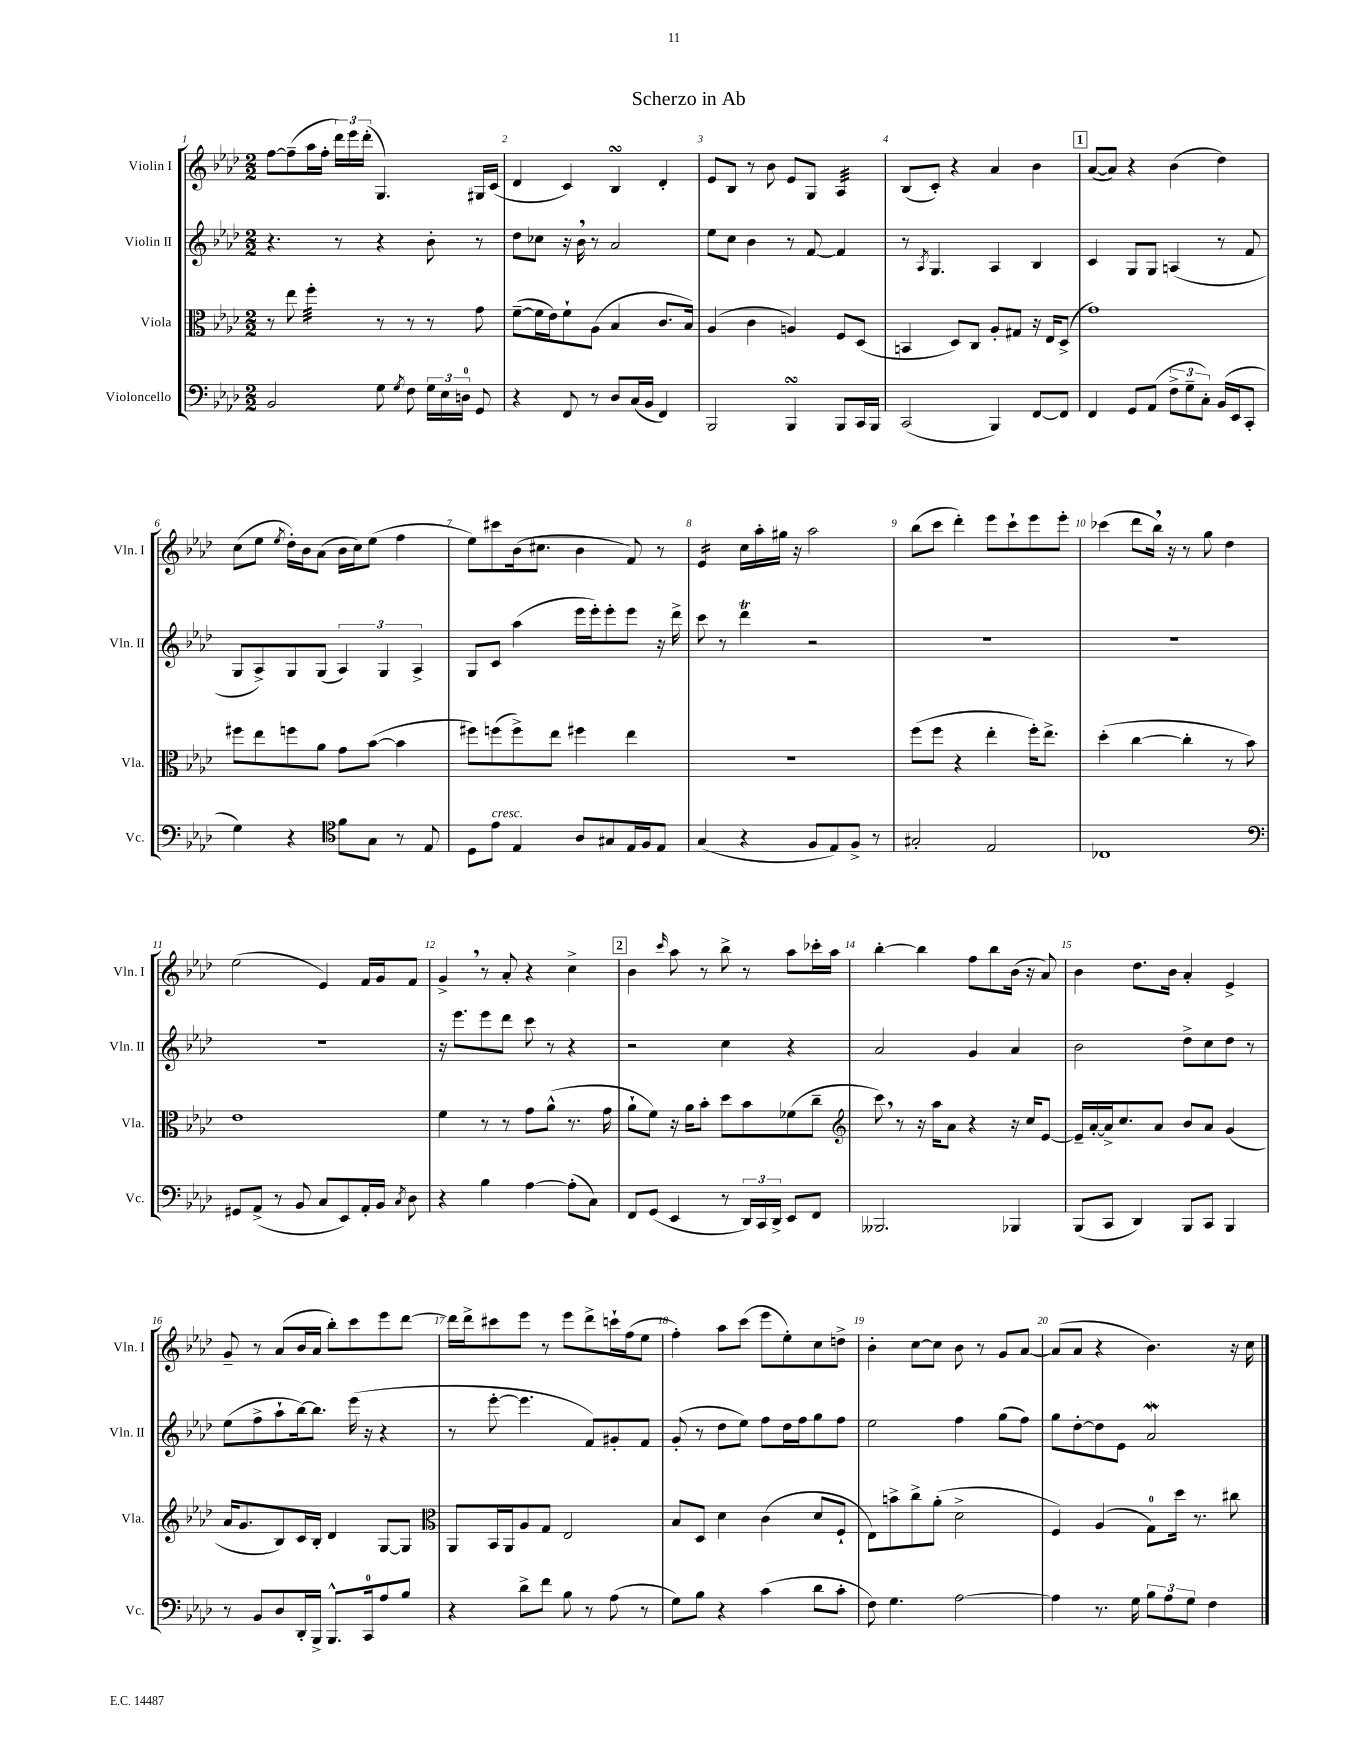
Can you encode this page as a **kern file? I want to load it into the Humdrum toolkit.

**kern	**kern	**kern	**kern
*staff4	*staff3	*staff2	*staff1
*clefF4	*clefC3	*clefG2	*clefG2
*k[b-e-a-d-]	*k[b-e-a-d-]	*k[b-e-a-d-]	*k[b-e-a-d-]
*M2/2	*M2/2	*M2/2	*M2/2
2BB-/	8r	4.r	[8ff\L
.	8ee-\	.	(8ff~\]
.	4ff'\	.	16aa-\L
.	.	.	16ff'\JJ
.	.	8r	24ddd-\LL)
.	.	.	24eee-\
.	.	.	(24ddd-'\JJ
8G\	8r	4r	4.G/)
8qG/	.	.	.
8F\	8r	.	.
24G\LL	8r	8b-'\	.
24E-\	.	.	.
24D\JJ	.	.	.
8GG/	8g\	8r	16G#/LL
.	.	.	(16c/JJ
=	=	=	=
4r	([8f~\L	8dd-\L	4d-/
.	16f\]L	8cc-\J	.
.	16e-\J)	.	.
8FF/	8f`\	16r	4c/)
.	.	16b-\	.
8r	(8A-\J	8r	.
8D-/L	4B-/	2a-/	4B-/
(16C/L	.	.	.
16BB-/JJ	.	.	.
4FF/)	8.c/L	.	4d-'/
.	16B-/Jk)	.	.
=	=	=	=
2BBB-/	(4A-/	8ee-\L	8e-/L
.	.	8cc\J	8B-/J
.	4c\	4b-\	8r
.	.	.	8b-\
4BBB-/	4A/)	8r	8e-/L
.	.	[8f/	8G/J
8BBB-/L	8F/L	4f/]	4A-/
16CC/L	(8D-/J	.	.
16BBB-/JJ	.	.	.
=	=	=	=
(2CC/	4BB/	8r	(8B-/L
.	.	8qA-/	.
.	.	4.G/	8c'/J)
.	8D-/L)	.	4r
.	8C/J	.	.
4BBB-/)	8A-'/L	4A-/	4a-/
.	8G#/J	.	.
[8FF/L	16r	4B-/	4b-\
.	16E-/LK	.	.
8FF/]J	(8D-^/J	.	.
=	=	=	=
4FF/	1g)	4c/	([8a-/L
.	.	.	8a-/]J)
8GG/L	.	8G/L	4r
(8AA-/J	.	8G/J	.
12F^\L	.	(4A/	(4b-\
12G~\	.	.	.
12C'\J)	.	.	.
(16BB-/LL	.	8r	4dd-\)
16EE-/J	.	.	.
8CC'/J	.	8f/	.
=	=	=	=
4G\)	8ff#\L	8G/L	(8cc\L
.	8ee-\	8A-^/)	8ee-\J
.	.	.	8qee-/
4r	8ff\	8G/	16dd-'\LL)
.	.	.	16b-\J
.	8a-\J	(8G/J	(8a-\J
*clefC4	*	*	*
8f\L	8g\L	6A-/)	16b-\LL
.	.	.	16cc\J)
8G\J	([8b-\J	.	(8ee-\J
.	.	6G/	.
8r	4b-\]	.	4ff\
.	.	6A-^/	.
8E-/	.	.	.
=	=	=	=
8D-\L	8ff#\L)	8G/L	8ee-\L)
8e-\J	(8ff\	8c/J	8ccc#\
4E-/	8ff^\)	(4aa-\	(16b-\k
.	.	.	8.cc#\J
.	8ee-\J	.	.
8A-/L	4ff#\	16eee-\LL	4b-\
.	.	16eee-'\J)	.
8G#/	.	8eee-'\	.
16E-/L	4ee-\	8eee-\J	8f/)
16F/J	.	.	.
8E-/J	.	16r	8r
.	.	16ddd-^\	.
=	=	=	=
(4G/	1r	8ccc\	4e-/
.	.	8r	.
4r	.	4ddd-\	16cc\LL
.	.	.	16aa-'\
.	.	.	16gg#\JJ
.	.	.	16r
8F/L	.	2r	2aa-\
8E-/)	.	.	.
8F^/J	.	.	.
8r	.	.	.
=	=	=	=
2G#'/	(8ff\L	1r	(8bb-\L
.	8ff\J	.	8ccc\J
.	4r	.	4ddd-'\)
2E-/	4ee-'\	.	8eee-\L
.	.	.	8ccc`\
.	16ff'\LK)	.	8eee-\
.	8.ee-^\J	.	.
.	.	.	8eee-'\J
=	=	=	=
1C-	(4dd-'\	1r	(4ccc-\
.	[4cc\	.	8ddd-\L
.	.	.	16bb-\Jk)
.	.	.	16r
.	4cc'\]	.	8r
.	.	.	8gg\
.	8r	.	4dd-\
.	8b-\)	.	.
=	=	=	=
*clefF4	*	*	*
8GG#/L	1e-	1r	(2ee-\
(8AA-^/J	.	.	.
8r	.	.	.
8BB-/	.	.	.
8C/L	.	.	4e-/)
8EE-/)	.	.	.
16AA-'/L	.	.	16f/LL
16BB-/JJ	.	.	16g/J
8qC/	.	.	.
8D-\	.	.	8f/J
=	=	=	=
4r	4f\	16r	4g^/
.	.	8.eee-\L	.
4B-\	8r	8eee-\	8r
.	8r	8ddd-\J	8a-'/
[4A-\	8g\L	8ccc\	4r
.	(8a-^^\J	8r	.
(8A-'\]L	8.r	4r	4cc^\
8C\J)	.	.	.
.	16g\	.	.
=	=	=	=
8FF/L	8a-`\L	2r	4b-\
(8GG/J	8f\J)	.	.
.	.	.	16qqccc/
4EE-/	16r	.	8aa-\
.	16a-\LK	.	.
.	8b-'\J	.	8r
8r	8dd-\L	4cc\	8bb-^\
24DD-/LL)	8b-\	.	8r
24CC/	.	.	.
24DD-^/JJ	.	.	.
8EE-/L	(8f-\	4r	8aa-\L
8FF/J	8cc~\J	.	16ccc-'\L
.	.	.	16aa-\JJ
=	=	=	=
*	*clefG2	*	*
2.BBB--/	8ccc\)	2a-/	[4bb-'\
.	8r	.	.
.	16r	.	4bb-\]
.	16aa-\LK	.	.
.	8a-\J	.	.
.	4r	4g/	8ff\L
.	.	.	8bb-\
4BBB-/	16r	4a-/	(16b-\Jk
.	16cc/LK	.	16r
.	[8e-/J	.	8a-/)
=	=	=	=
(8BBB-/L	16e-~/]LL	2b-\	4b-\
.	[16a-'/	.	.
8CC/J	16a-^/]J	.	.
.	8.cc/	.	.
4DD-/)	.	.	8.dd-\L
.	8a-/J	.	.
.	.	.	16b-\Jk
8BBB-/L	8b-/L	8dd-^\L	4a-'/
8CC/J	8a-/J	8cc\	.
4BBB-/	(4g/	8dd-\J	4e-^/
.	.	8r	.
=	=	=	=
8r	16a-/LK	(8ee-\L	8g~/
.	8.g/	.	.
8BB-/L	.	8ff^\	8r
8D-/	8B-/)	8aa-`\	(8a-/L
16DD-'/L	16c/L	[16bb-\k)	16b-/L
16BBB-^/JJ	16B-'/JJ	8.bb-\]J	16a-/JJ
8.BBB-^^/L	4d-/	.	8bb-'\L)
.	.	(16eee-\	8ccc\
16CC/k	.	16r	.
8A-/	[8G/L	4r	8eee-\
8B-/J	8G/]J	.	[8ddd-\J
=	=	=	=
*	*clefC3	*	*
4r	8AA-/L	8r	16ddd-\]LL
.	.	.	16ddd-^\J
.	16BB-/L	[8eee-'\	8ccc#\
.	16AA-/J	.	.
8d-^\L	8A-/	4.eee-\]	8eee-\J
8f\J	8G/J	.	8r
8B-\	2E-/	.	8eee-\L
8r	.	8f/L)	8ddd-^\
(8A-\	.	8g#'/	16ccc`\L
.	.	.	(16ff\J
8r	.	8f/J	8ee-\J
=	=	=	=
8G\L)	8B-/L	(8g'/	4ff'\)
8B-\J	8D-/J	8r	.
4r	4d-\	8dd-\L	8aa-\L
.	.	8ee-\J)	(8ccc\J
(4c\	(4c\	8ff\L	8eee-\L
.	.	16dd-\L	8ee-'\)
.	.	16ff\J	.
8d-\L	8d-/L	8gg\	8cc\
8c'\J	8F`/J	8ff\J	8dd^\J
=	=	=	=
8F\)	8E-\L)	2ee-\	4b-'\
4.G\	8b^\	.	.
.	8cc^\	.	[8cc\L
.	(8a-'\J	.	8cc\]J
[2A-\	2d-^\	4ff\	8b-\
.	.	.	8r
.	.	(8gg\L	8g/L
.	.	8ff\J)	[8a-/J
=	=	=	=
4A-\]	4F/)	8gg\L	(8a-/]L
.	.	[8dd-'\	8a-/J
8.r	(4A-/	8dd-\]	4r
.	.	8e-\J	.
16G\	.	.	.
12B-\L	8G\L)	2a-/	4.b-\)
12A-\	.	.	.
.	16dd-\Jk	.	.
12G\J	.	.	.
.	8.r	.	.
4F\	.	.	.
.	8cc#\	.	16r
.	.	.	16cc\
==	==	==	==
*-	*-	*-	*-
